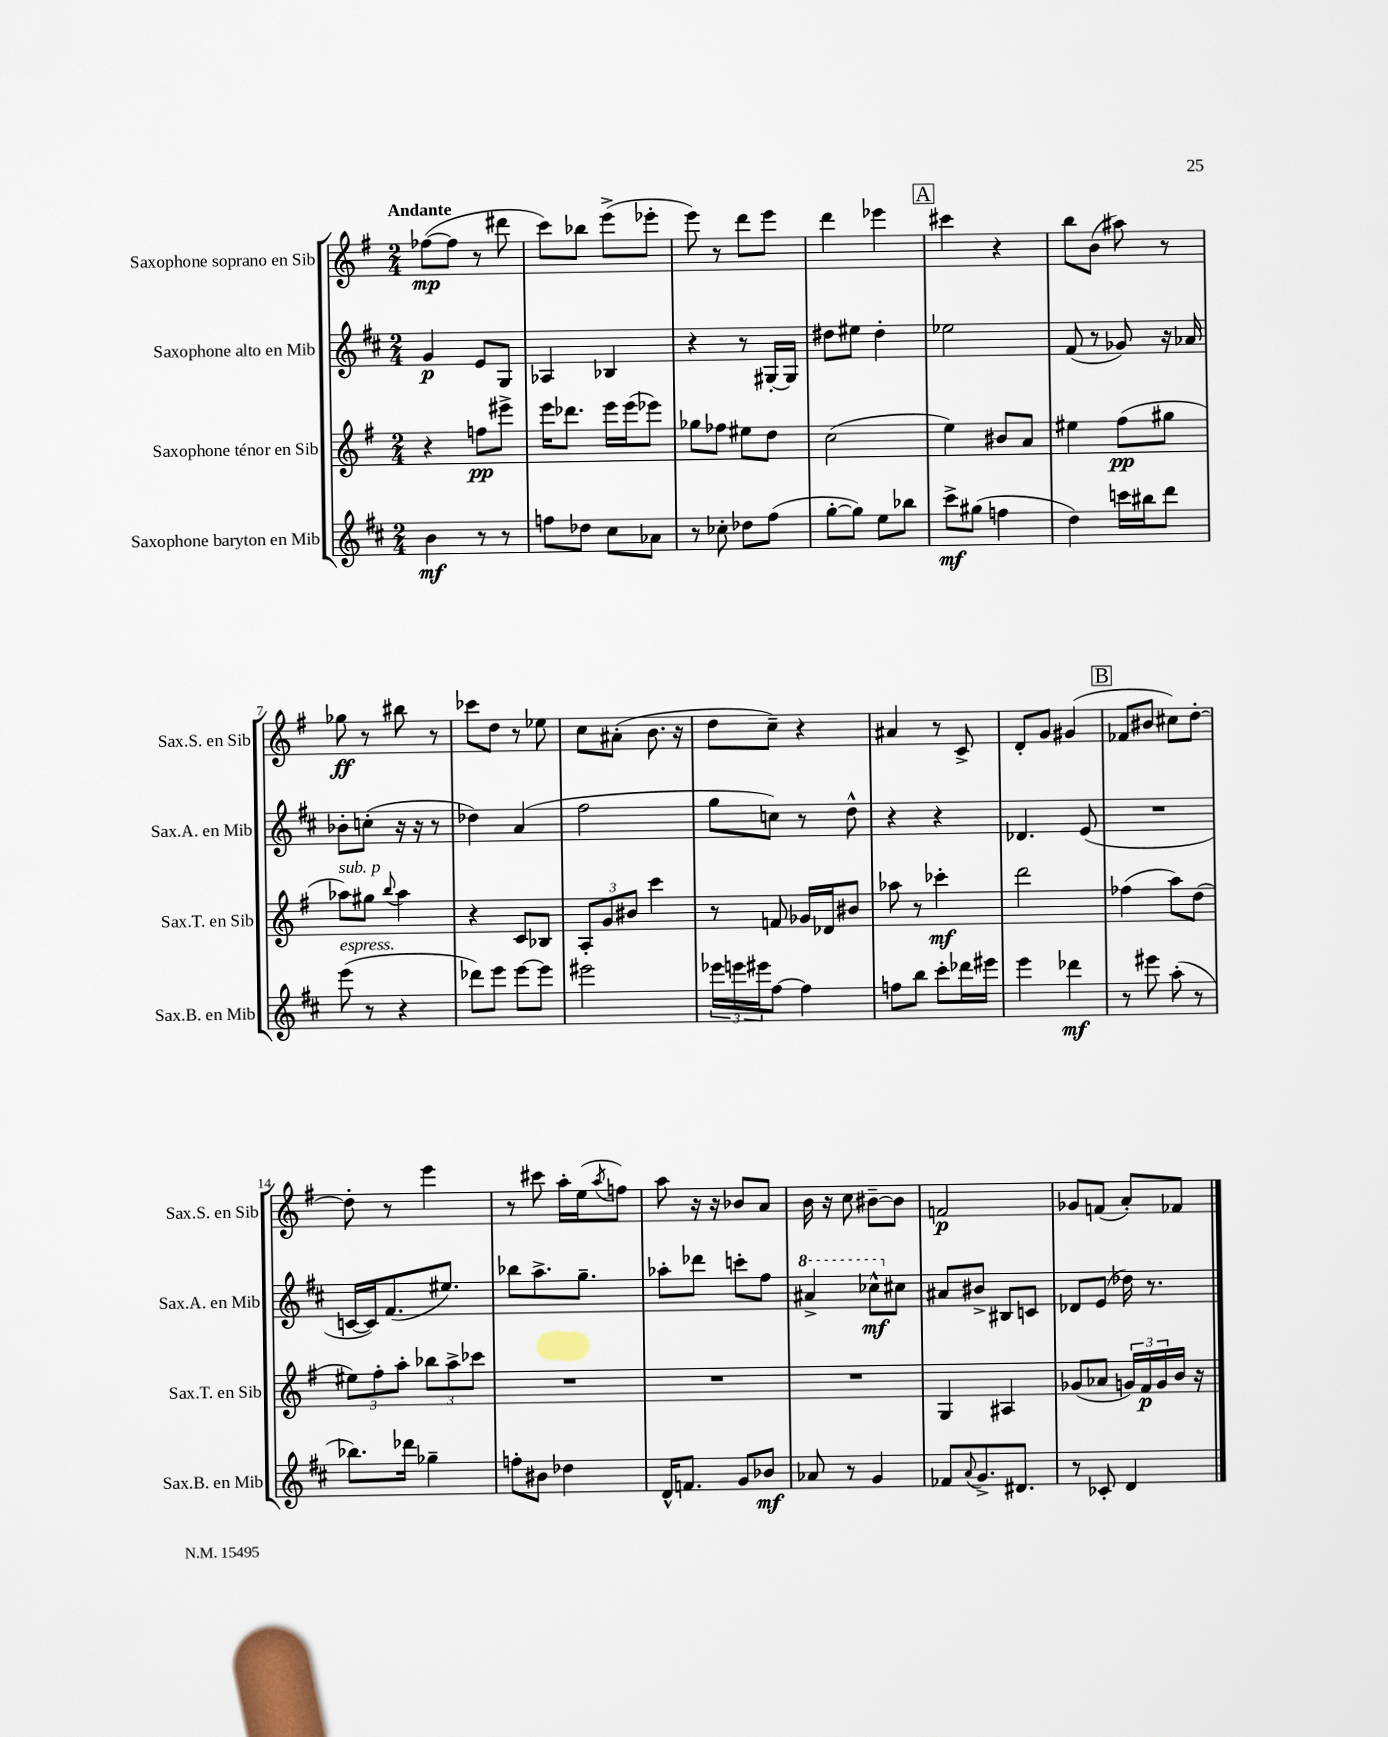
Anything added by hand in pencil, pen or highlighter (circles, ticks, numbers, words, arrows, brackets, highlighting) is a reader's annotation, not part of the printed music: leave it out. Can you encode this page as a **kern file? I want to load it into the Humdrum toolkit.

**kern	**dynam	**kern	**dynam	**kern	**dynam	**kern	**dynam
*part4	*part4	*part3	*part3	*part2	*part2	*part1	*part1
*staff4	*staff4	*staff3	*staff3	*staff2	*staff2	*staff1	*staff1
*I"Saxophone baryton en Mib	*	*I"Saxophone ténor en Sib	*	*I"Saxophone alto en Mib	*	*I"Saxophone soprano en Sib	*
*I'Sax.B. en Mib	*	*I'Sax.T. en Sib	*	*I'Sax.A. en Mib	*	*I'Sax.S. en Sib	*
*clefG2	*	*clefG2	*	*clefG2	*	*clefG2	*
*k[f#c#]	*	*k[f#]	*	*k[f#c#]	*	*k[f#]	*
*M2/4	*	*M2/4	*	*M2/4	*	*M2/4	*
=1	=1	=1	=1	=1	=1	=1	=1
!	!	!	!	!	!	!LO:TX:a:B:t=Andante	!
4b\	mf	4r	.	4g/	p	([8ff-X\L	mp
.	.	.	.	.	.	8ff-\J]	.
8r	.	8ffn\L	pp	8e/L	.	8r	.
8r	.	8eee#X^\J	.	8G/J	.	8ddd#X\	.
=2	=2	=2	=2	=2	=2	=2	=2
8ffn\L	.	16eee\KL	.	4A-X/	.	8ccc\L)	.
.	.	8.ddd-X\J	.	.	.	.	.
8dd-X\J	.	.	.	.	.	8bb-X\J	.
8cc#\L	.	16eee\LL	.	4B-X/	.	(8eee^\L	.
.	.	(16eee\J	.	.	.	.	.
8a-X\J	.	8eee-X\J)	.	.	.	8eee-X'\J	.
=3	=3	=3	=3	=3	=3	=3	=3
8r	.	8gg-X\L	.	4r	.	8eee\)	.
8cc-X'\	.	8ff-X\J	.	.	.	8r	.
8dd-X\L	.	8ee#X\L	.	8r	.	8ddd\L	.
(8ff#\J	.	8dd\J	.	[16G#X'/LL	.	8eee\J	.
.	.	.	.	16G#/JJ]	.	.	.
=4	=4	=4	=4	=4	=4	=4	=4
[8gg'\L	.	(2cc\	.	8dd#X\L	.	4ddd\	.
8gg\J])	.	.	.	8ee#X\J	.	.	.
8ee\L	.	.	.	4dd#'\	.	4eee-X\	.
8bb-X\J	.	.	.	.	.	.	.
!!LO:REH:place=s1:t=A
=5	=5	=5	=5	=5	=5	=5	=5
8ccc#^\L	mf	4ee\)	.	2ee-X\	.	4ccc#X\	.
(8gg#X\J	.	.	.	.	.	.	.
4ffn\	.	8b#X/L	.	.	.	4r	.
.	.	8a/J	.	.	.	.	.
=6	=6	=6	=6	=6	=6	=6	=6
4dd\)	.	4ee#X\	.	(8f#/	.	8bb\L	.
.	.	.	.	8r	.	(8b\J	.
16cccn\LL	.	(8ff#\L	pp	8g-X/)	.	8aa#X\)	.
16bb#X\J	.	.	.	.	.	.	.
8ddd\J	.	8gg#X\J	.	16r	.	8r	.
.	.	.	.	16a-X/	.	.	.
!!LO:LB:g=z
=7	=7	=7	=7	=7	=7	=7	=7
!	!	!LO:TX:a:i:t=sub. p	!	!	!	!	!
!LO:TX:a:i:t=espress.	!	!	!	!	!	!	!
(8eee\	.	8aa-X\L)	.	8b-X'\L	.	8gg-X\	ff
8r	.	8gg#X\J	.	(8ccn'\J	.	8r	.
.	.	8qqbb/	.	.	.	.	.
4r	.	4aa-\	.	16r	.	8bb#X\	.
.	.	.	.	16r	.	.	.
.	.	.	.	8r	.	8r	.
=8	=8	=8	=8	=8	=8	=8	=8
8ddd-X\L)	.	4r	.	4dd-X\)	.	8ccc-X\L	.
8eee\J	.	.	.	.	.	8dd\J	.
[8eee\L	.	8c/L	.	(4a/	.	8r	.
8eee\J]	.	8B-X/J	.	.	.	8ee-X\	.
=9	=9	=9	=9	=9	=9	=9	=9
2eee#X\	.	12A'/L	.	2ff#\	.	8cc\L	.
.	.	12g/	.	.	.	.	.
.	.	.	.	.	.	(8a#X'\J	.
.	.	12b#X/J	.	.	.	.	.
.	.	4ccc\	.	.	.	8.b\	.
.	.	.	.	.	.	16r	.
=10	=10	=10	=10	=10	=10	=10	=10
24eee-X\LL	.	8r	.	8gg\L	.	8dd\L	.
24eeen\	.	.	.	.	.	.	.
24eee#X\J	.	.	.	.	.	.	.
[8ff#\J	.	8fn/	.	8ccn\J)	.	8cc~\J)	.
4ff#\]	.	16g-X/LL	.	8r	.	4r	.
.	.	16d-X/J	.	.	.	.	.
.	.	8b#X/J	.	8dd^^\	.	.	.
=11	=11	=11	=11	=11	=11	=11	=11
8ffn\L	.	8aa-X\	.	4r	.	4a#X/	.
8bb\J	.	8r	.	.	.	.	.
8ccc#'\L	.	4ccc-X'\	mf	4r	.	8r	.
16ddd-X\L	.	.	.	.	.	8c^/	.
16eee#X\JJ	.	.	.	.	.	.	.
=12	=12	=12	=12	=12	=12	=12	=12
4eee\	.	2ddd\	.	4.d-X/	.	8d'/L	.
.	.	.	.	.	.	8g/J	.
4ddd-X\	mf	.	.	.	.	(4g#X/	.
.	.	.	.	(8e/	.	.	.
!!LO:REH:place=s1:t=B
=13	=13	=13	=13	=13	=13	=13	=13
8r	.	(4ff-X\	.	2r	.	8f-X/L	.
8eee#X\	.	.	.	.	.	8b#X/J	.
(8aa'\	.	8aa\L)	.	.	.	8cc#X\L)	.
8r	.	(8dd\J	.	.	.	[8dd'\J	.
!!LO:LB:g=z
=14	=14	=14	=14	=14	=14	=14	=14
8.bb-X\L)	.	12ee#X\L)	.	[16cn/LL	.	8dd'\]	.
.	.	.	.	16c/J])	.	.	.
.	.	12ff#'\	.	.	.	.	.
.	.	.	.	(8.f#/	.	8r	.
.	.	12aa'\J	.	.	.	.	.
16ddd-X\Jk	.	.	.	.	.	.	.
4gg-X~\	.	12bb-X\L	.	.	.	4eee\	.
.	.	.	.	8.ee#X/J)	.	.	.
.	.	12aa^\	.	.	.	.	.
.	.	12ccc-X\J	.	.	.	.	.
=15	=15	=15	=15	=15	=15	=15	=15
8ffn'\L	.	2r	.	8bb-X\L	.	8r	.
8b#X\J	.	.	.	8.aa^\	.	8ccc#X\	.
4dd-X\	.	.	.	.	.	16aa'\LL	.
.	.	.	.	8.gg~\J	.	(16ee\J	.
.	.	.	.	.	.	8qaa/	.
.	.	.	.	.	.	8ffn\J)	.
=16	=16	=16	=16	=16	=16	=16	=16
16d^^/KL	.	2r	.	8aa-X'\L	.	8aa\	.
8.fn/J	.	.	.	.	.	.	.
.	.	.	.	8ddd-X\J	.	16r	.
.	.	.	.	.	.	16r	.
8g/L	.	.	.	8cccn'\L	.	8b-X/L	.
8b-X/J	mf	.	.	8ff#\J	.	8a/J	.
=17	=17	=17	=17	=17	=17	=17	=17
*	*	*	*	*8va	*	*	*
8a-X/	.	2r	.	4aa#X^/	.	16b\	.
.	.	.	.	.	.	16r	.
8r	.	.	.	.	.	8cc\	.
4g/	.	.	.	8ccc-X^^\L	mf	[8b#X~\L	.
*	*	*	*	*X8va	*	*	*
.	.	.	.	8cc#X\J	.	8b#\J]	.
=18	=18	=18	=18	=18	=18	=18	=18
8f-X/L	.	4G/	.	8a#X/L	.	2fn/	p
8qqa/	.	.	.	.	.	.	.
8.g^/	.	.	.	8b#X^/J	.	.	.
.	.	4A#X/	.	8B#X/L	.	.	.
8.d#X/J	.	.	.	.	.	.	.
.	.	.	.	8cn/J	.	.	.
=19	=19	=19	=19	=19	=19	=19	=19
8r	.	(8g-X/L	.	8d-X/L	.	8g-X/L	.
8c-X'/	.	8a-X/J	.	(8e/J	.	(8fn/J	.
4d/	.	24gn/LL)	.	16dd-X\)	.	8a'/L)	.
.	.	24f#/	p	.	.	.	.
.	.	.	.	8.r	.	.	.
.	.	24g/	.	.	.	.	.
.	.	16b/JJ	.	.	.	8f-X/J	.
.	.	16r	.	.	.	.	.
==	==	==	==	==	==	==	==
*-	*-	*-	*-	*-	*-	*-	*-
